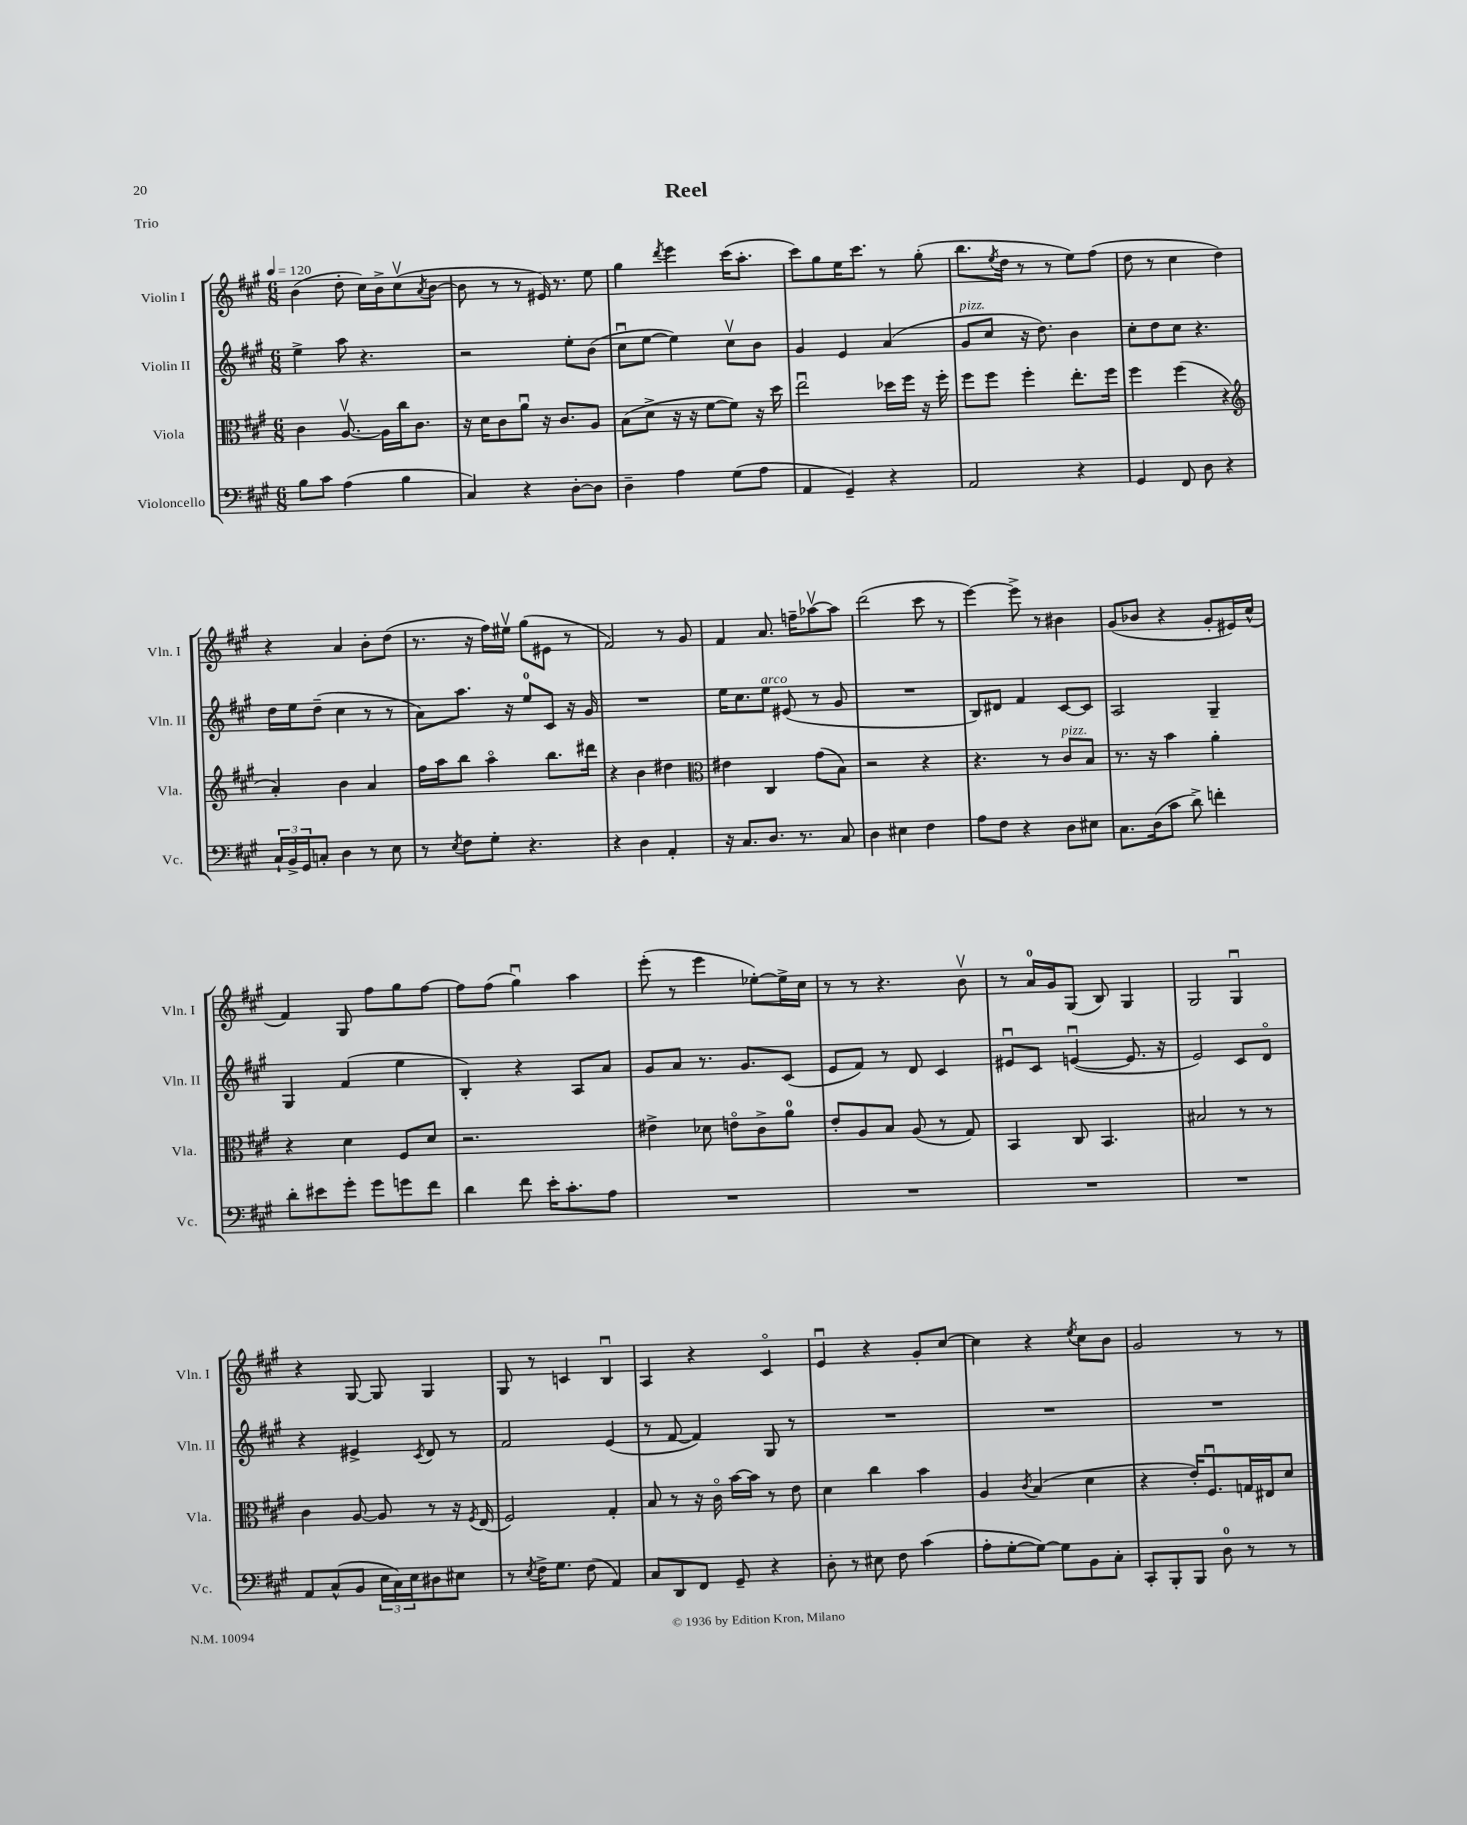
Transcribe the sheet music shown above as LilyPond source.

\header { title = "Reel" piece = "Trio" }
<<
\new StaffGroup <<
\new Staff = "s0" \with { instrumentName = "Violin I" shortInstrumentName = "Vln. I" } {
    \clef treble \key a \major \numericTimeSignature \time 6/8 \tempo 4 = 120
    b'4( d''8-. cis''16) b'16-> cis''8\upbow( \acciaccatura { a'8 } b'8~ |
    b'8 r8 r8 eis'16) r8. e''8 |
    gis''4 \acciaccatura { d'''8 } e'''4 cis'''16( a''8.-. |
    cis'''8) gis''8 e''16 cis'''8. r8 gis''8-.( |
    b''8. \acciaccatura { e''8 } d''16 r8 r8 e''8) fis''8( |
    d''8 r8 cis''4 d''4) |
    r4 a'4 b'8-. d''8( |
    r8. r16 fis''16) eis''16\upbow gis''8( eis'8 r8 |
    fis'2) r8 gis'8 |
    fis'4 a'8. f''16-- aes''8~\upbow aes''8 |
    d'''2( cis'''8 r8 |
    e'''4~) e'''8-> r8 bis'4 |
    gis'8( bes'8 r4 gis'8-. eis'16) cis''16-^( |
    fis'4) gis8 fis''8 gis''8 fis''8~ |
    fis''8 fis''8( gis''4\downbow) a''4 |
    e'''8-.( r8 e'''4 ees''8~-.) ees''16-> cis''16 |
    r8 r8 r4. b'8\upbow |
    r8 a'16-0 gis'16 gis8( b8) gis4 |
    gis2 gis4\downbow |
    r4 gis8~ gis8 gis4 |
    gis8 r8 c'4 b4\downbow |
    a4 r4 cis'4\flageolet |
    e'4\downbow r4 gis'8-. cis''8~ |
    cis''4 r4 \acciaccatura { e''8 } cis''8 b'8 |
    gis'2 r8 r8 \bar "|." |
}
\new Staff = "s1" \with { instrumentName = "Violin II" shortInstrumentName = "Vln. II" } {
    \clef treble \key a \major \numericTimeSignature \time 6/8
    e''4-> a''8 r4. |
    r2 e''8-. b'8( |
    cis''8\downbow e''8~ e''4) cis''8\upbow b'8 |
    gis'4 e'4 a'4( |
    gis'8^\markup { \italic "pizz." } cis''8 r16 d''8.) b'4 |
    cis''8-. d''8 cis''8 r4. |
    d''16 e''16 d''8--( cis''4 r8 r8 |
    a'8) a''8. r16 e''8-0 cis'8 r16 gis'16 |
    R2. |
    e''16 cis''8. e''8^\markup { \italic "arco" } eis'8( r8 gis'8 |
    R2. |
    b8) dis'8 fis'4 cis'8~ cis'8 |
    a2 gis4-- |
    gis4 fis'4( e''4 |
    b4-.) r4 a8 a'8 |
    gis'8 a'8 r8. gis'8. cis'8( |
    e'8 fis'8) r8 d'8 cis'4 |
    eis'8\downbow cis'8 e'4~\downbow( e'8. r16 |
    e'2) cis'8 d'8\flageolet |
    r4 eis'4-> \acciaccatura { cis'8 } d'8 r8 |
    fis'2 e'4( |
    r8 fis'8~ fis'4) gis8 r8 |
    R2. |
    R2. |
    R2. \bar "|." |
}
\new Staff = "s2" \with { instrumentName = "Viola" shortInstrumentName = "Vla." } {
    \clef alto \key a \major \numericTimeSignature \time 6/8
    cis'4 a8.~\upbow a16 cis''16 cis'8. |
    r16 d'16 cis'8 a'8\downbow r16 cis'8. a8 |
    b8( d'8-> r16 r16 fis'8~ fis'8) r16 d''16 |
    e''2\downbow des''16 fis''16 r16 fis''16-. |
    fis''8 fis''8 fis''4-. e''8.-. fis''16 |
    fis''4 fis''4( r4 |
    \clef treble a'4-.) b'4 a'4 |
    fis''16 a''16 b''8 a''4\flageolet b''8. dis'''16 |
    r4 b'4 dis''4 |
    \clef alto eis'4 cis4 gis'8( b8) |
    r2 r4 |
    r4. r8 cis'8^\markup { \italic "pizz." } b8 |
    r8. r16 b'4 a'4-. |
    r4 d'4 fis8 d'8 |
    r2. |
    eis'4-> des'8 e'8\flageolet cis'8-> a'8-0 |
    e'8-. a8 b8 a8( r8 gis8) |
    b,4 cis8 b,4. |
    bis2 r8 r8 |
    cis'4 a8~ a8 r8 r16 \acciaccatura { fis8 } e16( |
    fis2) gis4-. |
    b8 r8 r16 cis'16\flageolet b'16~ b'16 r8 e'8 |
    d'4 cis''4 b'4 |
    a4 \acciaccatura { cis'8 } b4( d'4 |
    r4 e'16-.) fis8.\downbow g16 eis16 d'8 \bar "|." |
}
\new Staff = "s3" \with { instrumentName = "Violoncello" shortInstrumentName = "Vc." } {
    \clef bass \key a \major \numericTimeSignature \time 6/8
    b8 cis'8 a4( b4 |
    cis4) r4 d8~-. d8 |
    d4-- a4 gis8( a8 |
    a,4 gis,4--) r4 |
    a,2 r4 |
    gis,4 fis,8 d8 r4 |
    \tuplet 3/2 { cis16-! b,16-> gis,16 } c8-. d4 r8 e8 |
    r8 \acciaccatura { e8 } fis8 gis8-. r4. |
    r4 d4 a,4-. |
    r16 cis8. d8. r8. cis8 |
    d4 eis4 fis4 |
    a8 fis8 r4 d8 eis8 |
    cis8. d16( cis'8 d'8->) f'4-. |
    d'8-. eis'8 gis'8-. gis'8 g'8 fis'8 |
    d'4 fis'8 e'16-. cis'8.-. a8 |
    R2. |
    R2. |
    R2. |
    R2. |
    a,8 cis8-^( b,8 \tuplet 3/2 { e16 cis16) e16 } dis8 eis8 |
    r8 \acciaccatura { e8 } fis16-> gis8. fis8( a,4) |
    cis8 d,8 fis,8 gis,8-- r4 |
    d8-. r8 eis8 fis8 cis'4( |
    a8-. gis8~-. gis8~) gis8 b,8 cis8-. |
    cis,8-. b,,8-. b,,8 d8-0 r8 r8 \bar "|." |
}
>>
>>
\layout { \context { \Score \remove "Bar_number_engraver" } }
